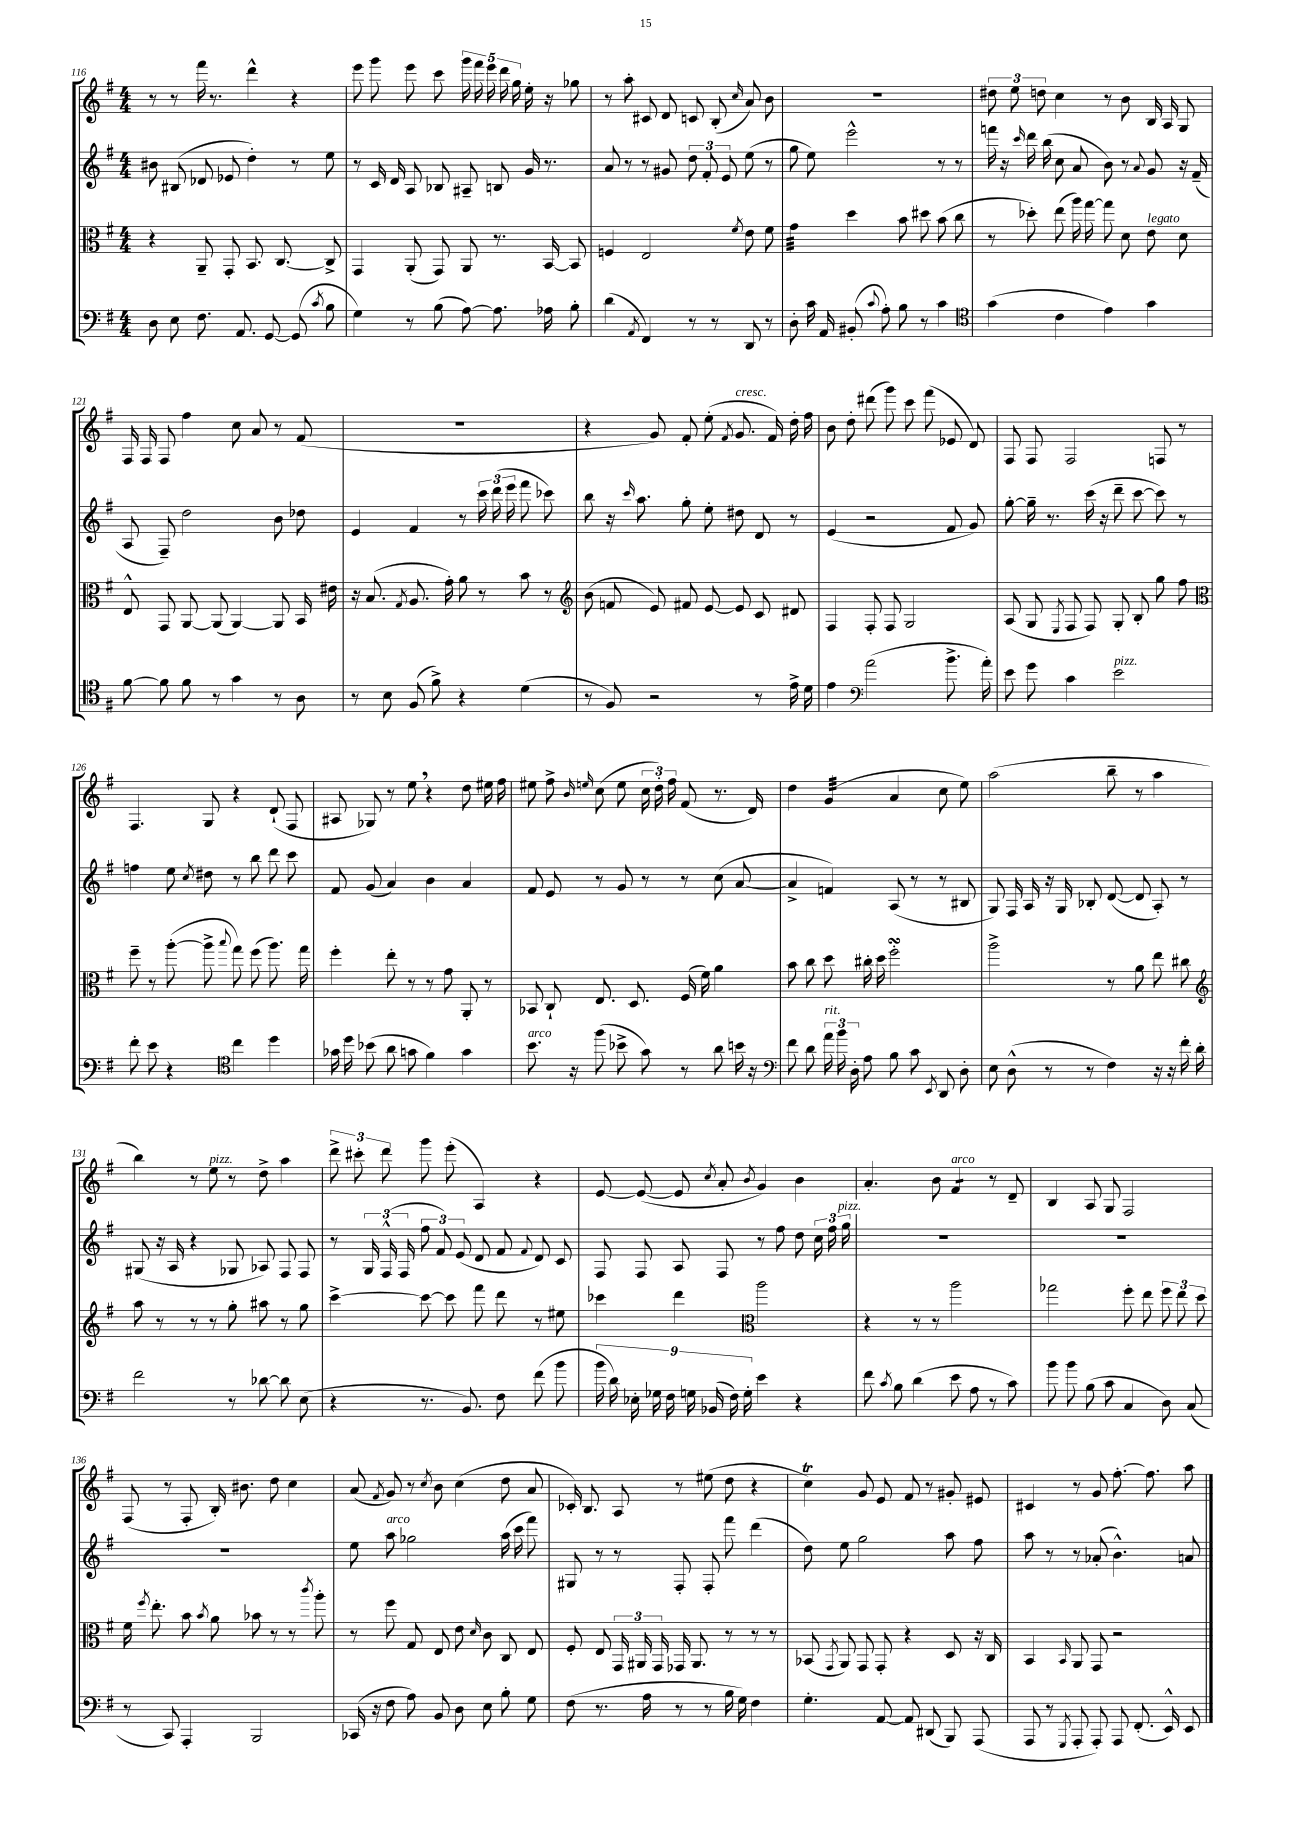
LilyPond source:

<<
\new StaffGroup <<
\new Staff = "s0" {
    \clef treble \key g \major \numericTimeSignature \time 4/4
    \autoBeamOff r8 r8 fis'''16 r8. d'''4-^ r4 |
    e'''8 g'''8 e'''8 c'''8 \tuplet 5/4 { g'''16 fis'''16 e'''16 d'''16 g''16 } e''16-. r16 ges''8 |
    r8 a''8-. cis'8 d'8 c'8 b8-.( \grace { c''16 } a'8) b'8 |
    R1 |
    \tuplet 3/2 { dis''8 e''8 d''8 } c''4 r8 b'8 b16 a16 g8 |
    fis16 fis16 fis8 fis''4 c''8 a'8 r8 fis'8( |
    R1 |
    r4 g'8) fis'8-. e''8-.( \acciaccatura { fis'8 } g'8.^\markup { \italic "cresc." } fis'16) d''16-. fis''16 |
    b'8 d''8-. dis'''8( g'''8) c'''8 fis'''8( ees'8 d'8) |
    fis8 fis8 fis2 f8 r8 |
    fis4. g8 r4 d'8-!( fis8 |
    ais8 ges8) r8 e''8 \breathe r4 d''8 eis''16 fis''16 |
    eis''8 fis''8-> \grace { b'16 e''16 } c''8( e''8 \tuplet 3/2 { c''16 d''16-.) fis''16 } fis'8( r8. d'16) |
    d''4 g'4:32( a'4 c''8 e''8) |
    a''2( b''8-- r8 a''4 |
    b''4) r8 e''8^\markup { \italic "pizz." } r8 d''8-> a''4 |
    \tuplet 3/2 { d'''8-> cis'''8-. d'''8 } g'''8 e'''8-.( a4) r4 |
    e'8~ e'8~( e'8 \acciaccatura { c''8 } a'8-. \acciaccatura { b'8 } g'4) b'4 |
    a'4.-. b'8 fis'4:8^\markup { \italic "arco" } r8 d'8-- |
    b4 a8 g8 fis2 |
    fis8( r8 fis8-. b16-.) bis'8. d''8 c''4 |
    a'8( \acciaccatura { fis'8 } g'8) r8 \acciaccatura { c''8 } b'8 c''4( d''8 a'8 |
    ces'16-.) b8. a8 r8 eis''8( d''8 r4 |
    c''4\trill) g'8 e'8 fis'8 r8 gis'8-. eis'8 |
    cis'4 r8 g'8 fis''8.~-. fis''8. a''8 \bar "|." |
}
\new Staff = "s1" {
    \clef treble \key g \major \numericTimeSignature \time 4/4
    \autoBeamOff bis'8 bis8( des'8 ees'8 d''4-.) r8 e''8 |
    r8 c'16 d'16 a8 bes8 ais8-- b8 g'16 r8. |
    a'8 r8 r8 gis'8 \tuplet 3/2 { d''8 fis'8-. e'8 } e''8( r8 |
    g''8 e''8) e'''2-^ r8 r8 |
    f'''16 r16 \grace { c'''16 } d'''16 b''16( c''8 a'8 b'8) r8 \appoggiatura { a'8 } g'8 r16 fis'16--( |
    a8 fis8--) d''2 b'8 des''8 |
    e'4 fis'4 r8 \tuplet 3/2 { c'''16 d'''16( e'''16 } fis'''8 ces'''8) |
    b''8 r16 \grace { c'''16 } a''8. g''8-. e''8-. dis''8 d'8 r8 |
    e'4( r2 fis'8 g'8) |
    g''8~-. g''16-- r8. c'''16( r16 d'''8-- c'''8~ c'''8) r8 |
    f''4 e''8 \acciaccatura { c''8 } dis''8 r8 b''8 d'''8 c'''8 |
    fis'8 g'8( a'4) b'4 a'4 |
    fis'8 e'8 r8 g'8 r8 r8 c''8( a'8~ |
    a'4-> f'4) a8( r8 r8 bis8 |
    g8) fis16 a16 r16 g16 bes8-. d'8~( d'8 a8-.) r8 |
    gis8( r16 a16 r4 ges8 aes8) fis8 fis8 |
    r8 \tuplet 3/2 { g16 fis16-^( fis16 } \tuplet 3/2 { fis''8 fis'8) e'8( } d'8 fis'8 \appoggiatura { fis'8 } d'8) c'8 |
    fis8 fis8 a8 fis8 r8 fis''8 d''8 \tuplet 3/2 { c''16 fis''16 g''16^\markup { \italic "pizz." } } |
    R1 |
    R1 |
    R1 |
    e''8 a''8^\markup { \italic "arco" } ges''2 a''16( c'''16 fis'''8) |
    gis8 r8 r8 fis8-. fis8-. fis'''8 d'''4( |
    d''8) e''8 g''2 a''8 fis''8 |
    a''8 r8 r8 aes'8-.( b'4.-^) a'8 \bar "|." |
}
\new Staff = "s2" {
    \clef alto \key g \major \numericTimeSignature \time 4/4
    \autoBeamOff r4 a,8-- g,8-. b,8. c8.~ c8-> |
    g,4 a,8-.( g,8) a,8 r8. b,16~ b,8 |
    f4 e2 \acciaccatura { fis'8 } e'8 fis'8 |
    g'4:32 d''4 b'8 dis''8 b'8( c''8 |
    r8 des''8-.) e''8( a''16) g''16~ g''8 d'8 e'8^\markup { \italic "legato" } d'8 |
    e8-^ g,8 a,8~ a,8( a,4~) a,8 b,16 eis'16 |
    r16 b8.( \acciaccatura { g8 } a8. g'16-.) a'8 r8 b'8 r8 |
    \clef treble b'8( f'8 e'8) fis'8 e'8~ e'8 c'8 dis'8 |
    fis4 fis8-. fis8 g2 |
    a8( g8 \acciaccatura { e8 } fis8 fis8) g8-. b8-. g''8 fis''8 |
    \clef alto fis''8-- r8 a''8~-.( a''8-> \appoggiatura { b''8 } g''8) fis''8( a''8.) g''16 |
    fis''4-. e''8-. r8 r8 g'8 a,8-. r8 |
    bes,8 c8-! e8. d8. fis16( fis'16) a'4 |
    b'8 c''8 d''8 cis''16-. d''16 fis''2-.\turn |
    a''2-> r8 a'8 e''8 cis''8 |
    \clef treble a''8 r8 r8 r8 g''8-. ais''8 r8 g''8 |
    c'''4~-> c'''8~ c'''8 fis'''8 d'''8 r8 eis''8 |
    ces'''4 d'''4 \clef alto a''2 |
    r4 r8 r8 a''2 |
    ges''2 fis''8-. e''8 \tuplet 3/2 { fis''8 e''8 d''8 } |
    fis'16 \acciaccatura { fis''8 } e''8.-. b'8 \acciaccatura { b'8 } a'8 bes'8 r8 r8 \acciaccatura { c'''8 } a''8-. |
    r8 fis''8 g8 e8 e'8 \grace { d'16 } c'8 c8 e8 |
    fis8-. e8 \tuplet 3/2 { g,16 ais,16 g,16 } ges,16 ais,8. r8 r8 r8 |
    bes,8( \acciaccatura { g,8 } a,8) g,8 g,8-. r4 d8 r16 c16 |
    b,4 \grace { b,16 } a,8 g,8 r2 \bar "|." |
}
\new Staff = "s3" {
    \clef bass \key g \major \numericTimeSignature \time 4/4
    \autoBeamOff d8 e8 fis8. a,8. g,8~ g,8( \acciaccatura { c'8 } b8 |
    g4) r8 b8( a8~) a8. aes16 b8-. |
    d'4( \acciaccatura { a,8 } fis,4) r8 r8 d,8 r8 |
    d8-. c'16 a,16 bis,8-.( \appoggiatura { c'8 } a8-.) b8 r8 c'4 |
    \clef tenor g'4( c'4 e'4) g'4 |
    fis'8~ fis'8 fis'8 r8 g'4 r8 a8 |
    r8 b8 fis8( fis'8->) r4 d'4( |
    r8 fis8) r2 r8 e'16-> d'16 |
    e'4 \clef bass a'2( b'8.-> a'16-.) |
    e'8 g'8 c'4 e'2^\markup { \italic "pizz." } |
    fis'8-. e'8 r4 \clef tenor c''4 d''4 |
    ges'16 d''16 bes'8( a'8 g'8 fis'4) g'4 |
    b'8.^\markup { \italic "arco" } r16 fis''8( bes'8-> g'8) r8 a'8 b'16 r16 |
    \clef bass fis'8 d'8 \tuplet 3/2 { a'16^\markup { \italic "rit." } b'16 d16-. } a8 b8 c'8 \acciaccatura { e,8 } d,8 d8-. |
    e8 d8-^( r8 r8 fis4) r16 r16 fis'16-. d'16-. |
    fis'2 r8 des'8~ des'8 e8( |
    r4 r8. b,8.) fis8 fis'8( b'8 |
    \tuplet 9/8 { b'16 d'16) ees16-. ges16 fis16 g16 bes,16( fis16) g16-. } e'4 r4 |
    fis'8 \acciaccatura { c'8 } b8 d'4( e'8 a8 r8 c'8) |
    b'8 b'8 b8( c'8 c4 d8) c8( |
    r8 c,8) a,,4-. b,,2 |
    ces,16( r16 fis8 a8) b,8 d8 e8 b8-. g8 |
    fis8( r8. a16 r8 r8 b16 g16) fis4 |
    g4.-. a,8~ a,8 dis,8( b,,8) a,,8( |
    a,,8 r8 \acciaccatura { g,,8 } a,,8-. a,,8-.) a,,8 fis,8.-.( e,16-^) e,8 \bar "|." |
}
>>
>>
\layout { \context { \Score currentBarNumber = #116 } }
